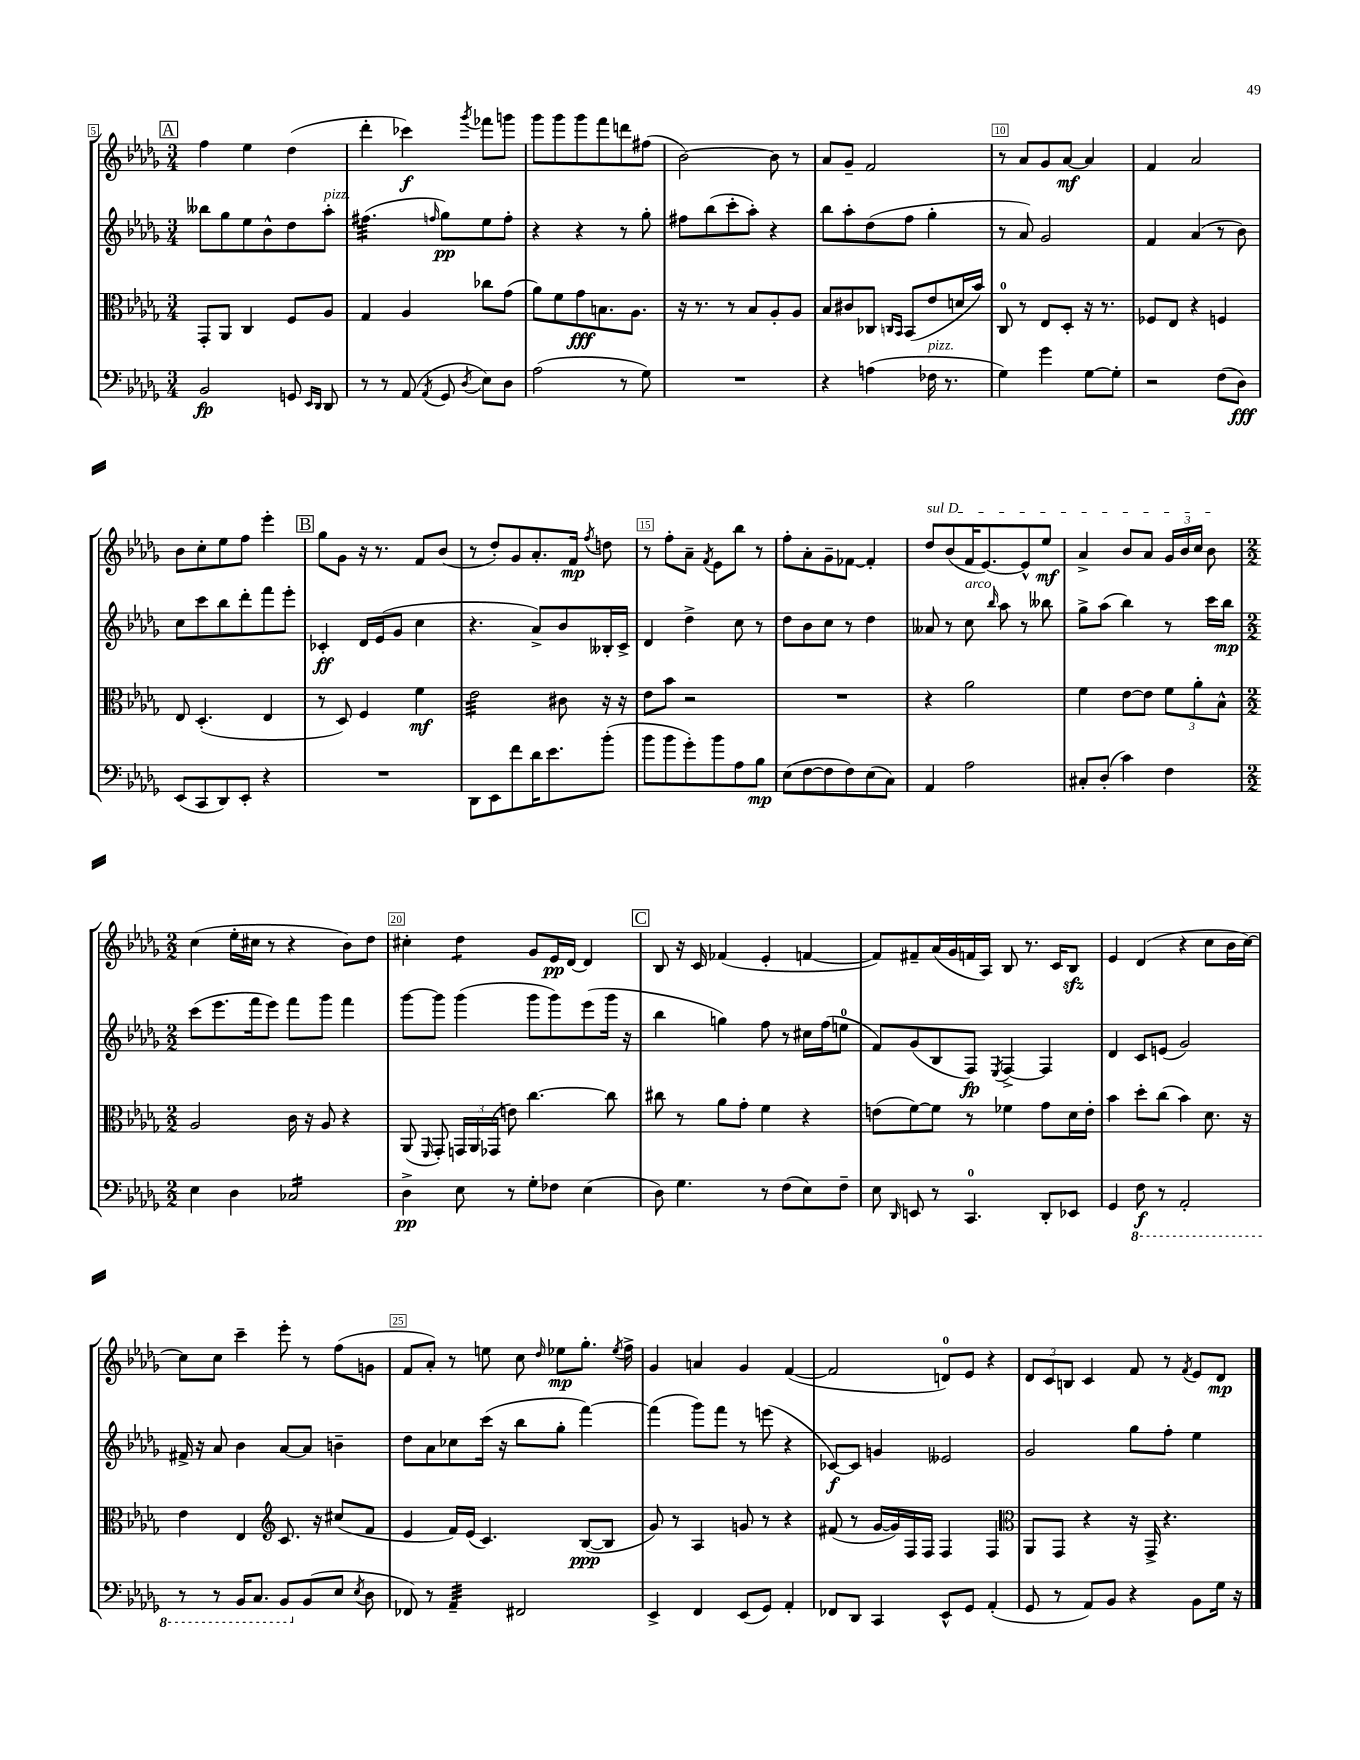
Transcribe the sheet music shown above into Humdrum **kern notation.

**kern	**kern	**kern	**kern
*staff4	*staff3	*staff2	*staff1
*clefF4	*clefC3	*clefG2	*clefG2
*k[b-e-a-d-g-]	*k[b-e-a-d-g-]	*k[b-e-a-d-g-]	*k[b-e-a-d-g-]
*M3/4	*M3/4	*M3/4	*M3/4
2BB-	8GG-'	8bb--	4ff
.	8AA-	8gg-	.
.	4C	8ee-	4ee-
.	.	8b-^^	.
8GG	8F	8dd-	(4dd-
16qqEE-	.	.	.
16qqDD-	.	.	.
8DD-	8A-	8aa-'	.
=	=	=	=
8r	4G-	(4.ff#	4ddd-'
8r	.	.	.
(8AA-	4A-	.	4ccc-)
8qAA-	.	16qqff	.
8GG-	.	8gg-)	.
8qD-	.	.	8qggg-
8E-)	8cc-	8ee-	8fff-
8D-	(8g-	8ff'	8ggg
=	=	=	=
(2A-	8a-)	4r	8ggg-
.	8f	.	8ggg-
.	8g-	4r	8ggg-
.	8.B	.	8fff
8r	.	8r	8ddd
.	8.A-	.	.
8G-)	.	8gg-'	(8ff#
=	=	=	=
2.r	16r	8ff#	[2b-)
.	8.r	.	.
.	.	(8bb-	.
.	8r	8ccc'	.
.	8B-	8aa-')	.
.	8A-'	4r	8b-]
.	8A-	.	8r
=	=	=	=
4r	8B-	8bb-	8a-
.	8c#	8aa-'	8g-~
(4A	8C-	(8dd-	2f
.	16qqC	.	.
.	16qqBB-	.	.
.	(8BB-	8ff	.
16F-	8e-	4gg-'	.
8.r	.	.	.
.	16d	.	.
.	16b-)	.	.
=	=	=	=
4G-)	8C	8r	8r
.	8r	8a-)	8a-
4g-	8E-	2g-	8g-
.	8D-'	.	[8a-
[8G-	16r	.	4a-]
.	8.r	.	.
8G-']	.	.	.
=	=	=	=
2r	8F-	4f	4f
.	8E-	.	.
.	4r	(4a-	2a-
(8F	4F	8r	.
8D-)	.	8b-)	.
=	=	=	=
(8EE-	8E-	8cc	8b-
8CC	(4.D-'	8ccc	8cc'
8DD-)	.	8bb-	8ee-
8EE-'	.	8ddd-'	8ff
4r	4E-	8fff	4eee-'
.	.	8eee-'	.
=	=	=	=
2.r	8r	4c-'	8gg-
.	8D-)	.	8g-
.	4F	16d-	16r
.	.	(16e-	8.r
.	.	8g-	.
.	4f	4cc	8f
.	.	.	(8b-
=	=	=	=
8DD-	2e-	4.r	8r
8EE-	.	.	8dd-')
8f	.	.	8g-
16d-	.	8a-^)	8.a-'
8.e-	.	.	.
.	8c#	8b-	.
.	.	.	16f
.	.	.	8qff
(8b-'	16r	16B--'	8dd
.	16r	16c^	.
=	=	=	=
8b-	8e-	4d-	8r
8b-	8b-	.	8ff'
8g-')	2r	4dd-^	8a-~
.	.	.	8qf
8b-	.	.	8e-
8A-	.	8cc	8bb-
8B-	.	8r	8r
=	=	=	=
(8E-	2.r	8dd-	8ff'
[8F	.	8b-	8a-'
8F]	.	8cc	8g-~
8F)	.	8r	[8f-
(8E-	.	4dd-	4f-']
8C)	.	.	.
=	=	=	=
4AA-	4r	8a--	8dd-
.	.	8r	(8b-
2A-	2a-	8cc	16f
.	.	.	[8.e-)
.	.	16qqbb-	.
.	.	8aa-	.
.	.	8r	8e-^^]
.	.	8bb--	8ee-
=	=	=	=
8C#'	4f	8gg-^	4a-^
(8D-'	.	(8aa-	.
4c)	[8e-	4bb-)	8b-
.	8e-]	.	8a-
4F	12f	8r	24g-
.	.	.	24b-
.	12a-'	.	24cc
.	.	16ccc	8b-
.	12B-^^	.	.
.	.	16bb-	.
=	=	=	=
*M2/2	*M2/2	*M2/2	*M2/2
4E-	2A-	(8ccc	(4cc
.	.	8.eee-	.
4D-	.	.	16ee-'
.	.	16fff	16cc#
.	.	8eee-)	8r
2C-	16c	8fff	4r
.	16r	.	.
.	8A-	8ggg-	.
.	4r	4fff	8b-)
.	.	.	8dd-
=	=	=	=
4D-^	(8AA-	[8ggg-	4cc#'
.	16qqFF	.	.
.	8GG-')	8ggg-]	.
8E-	24GG	(4ggg-	4dd-
.	24AA-	.	.
.	(24GG-	.	.
8r	8e)	.	.
8G-'	[4.cc	8ggg-	8g-
8F-	.	8ggg-)	16e-
.	.	.	[16d-
(4E-	.	(8eee-	4d-]
.	8cc]	16ggg-	.
.	.	16r	.
=	=	=	=
8D-)	8cc#	4bb-	8B-
4.G-	8r	.	16r
.	.	.	16c
.	8a-	4gg)	(4f-
.	8g-'	.	.
8r	4f	8ff	4e-'
(8F	.	8r	.
8E-)	4r	16cc#	[4f
.	.	(16ff	.
8F~	.	8ee	.
=	=	=	=
8E-	(8e	8f)	8f])
16qqDD-	.	.	.
8EE	[8f)	(8g-	8f#~
8r	8f]	8B-	(16a-
.	.	.	16g-
4.CC	8r	8F)	16f
.	.	.	16A-)
.	.	8qE-	.
.	4f-	[4F^	8B-
.	.	.	8.r
8DD-'	8g-	4F]	.
.	.	.	16c
8EE-	16d-	.	8B-
.	16e'	.	.
=	=	=	=
4GG-	4b-	4d-	4e-
8FF	8dd-'	8c	(4d-
8r	(8cc	(8e	.
2AAA-'	4b-)	2g-)	4r
.	8.d-	.	8cc
.	.	.	16b-
.	16r	.	[16cc)
=	=	=	=
8r	4e-	16f#^	8cc]
.	.	16r	.
8r	.	8a-	8cc
16BBB-	4E-	4b-	4ccc~
8.CC	.	.	.
*	*clefG2	*	*
8BBB-	8.c	[8a-	8eee-'
(8BB-	.	8a-]	8r
.	16r	.	.
8E-	(8cc#	4b~	(8ff
8qE-	.	.	.
8D-	8f	.	8g
=	=	=	=
8FF-)	4e-	8dd-	8f
8r	.	8a-	8a-')
4AA-~	16f)	8cc-	8r
.	(16e-	.	.
.	4.c)	(16ccc	8ee
.	.	16r	.
2FF#	.	8bb-	8cc
.	.	.	16qqdd-
.	.	8gg-'	8ee-
.	([8B-	[4fff)	8.gg-'
.	8B-]	.	.
.	.	.	8qee-
.	.	.	16ff^
=	=	=	=
4EE-^	8g-)	(4fff]	4g-
.	8r	.	.
4FF	4A-	8ggg-)	4a
.	.	8fff	.
(8EE-	8g	8r	4g-
8GG-)	8r	(8eee	.
4AA-'	4r	4r	([4f
=	=	=	=
8FF-	(8f#	[8c-)	2f]
8DD-	8r	8c-]	.
4CC	[16g-	4g	.
.	16g-])	.	.
.	16F	.	.
.	16F	.	.
8EE-^^	4F	2e--	8d)
8GG-	.	.	8e-
(4AA-'	4F	.	4r
=	=	=	=
*	*clefC3	*	*
8GG-	8AA-	2g-	12d-
.	.	.	12c
8r	8GG-	.	.
.	.	.	12B
8AA-)	4r	.	4c
8BB-	.	.	.
4r	16r	8gg-	8f
.	16GG-^	.	.
.	4.r	8ff'	8r
.	.	.	8qf
8BB-	.	4ee-	8e-
16G-	.	.	8d-
16r	.	.	.
==	==	==	==
*-	*-	*-	*-
